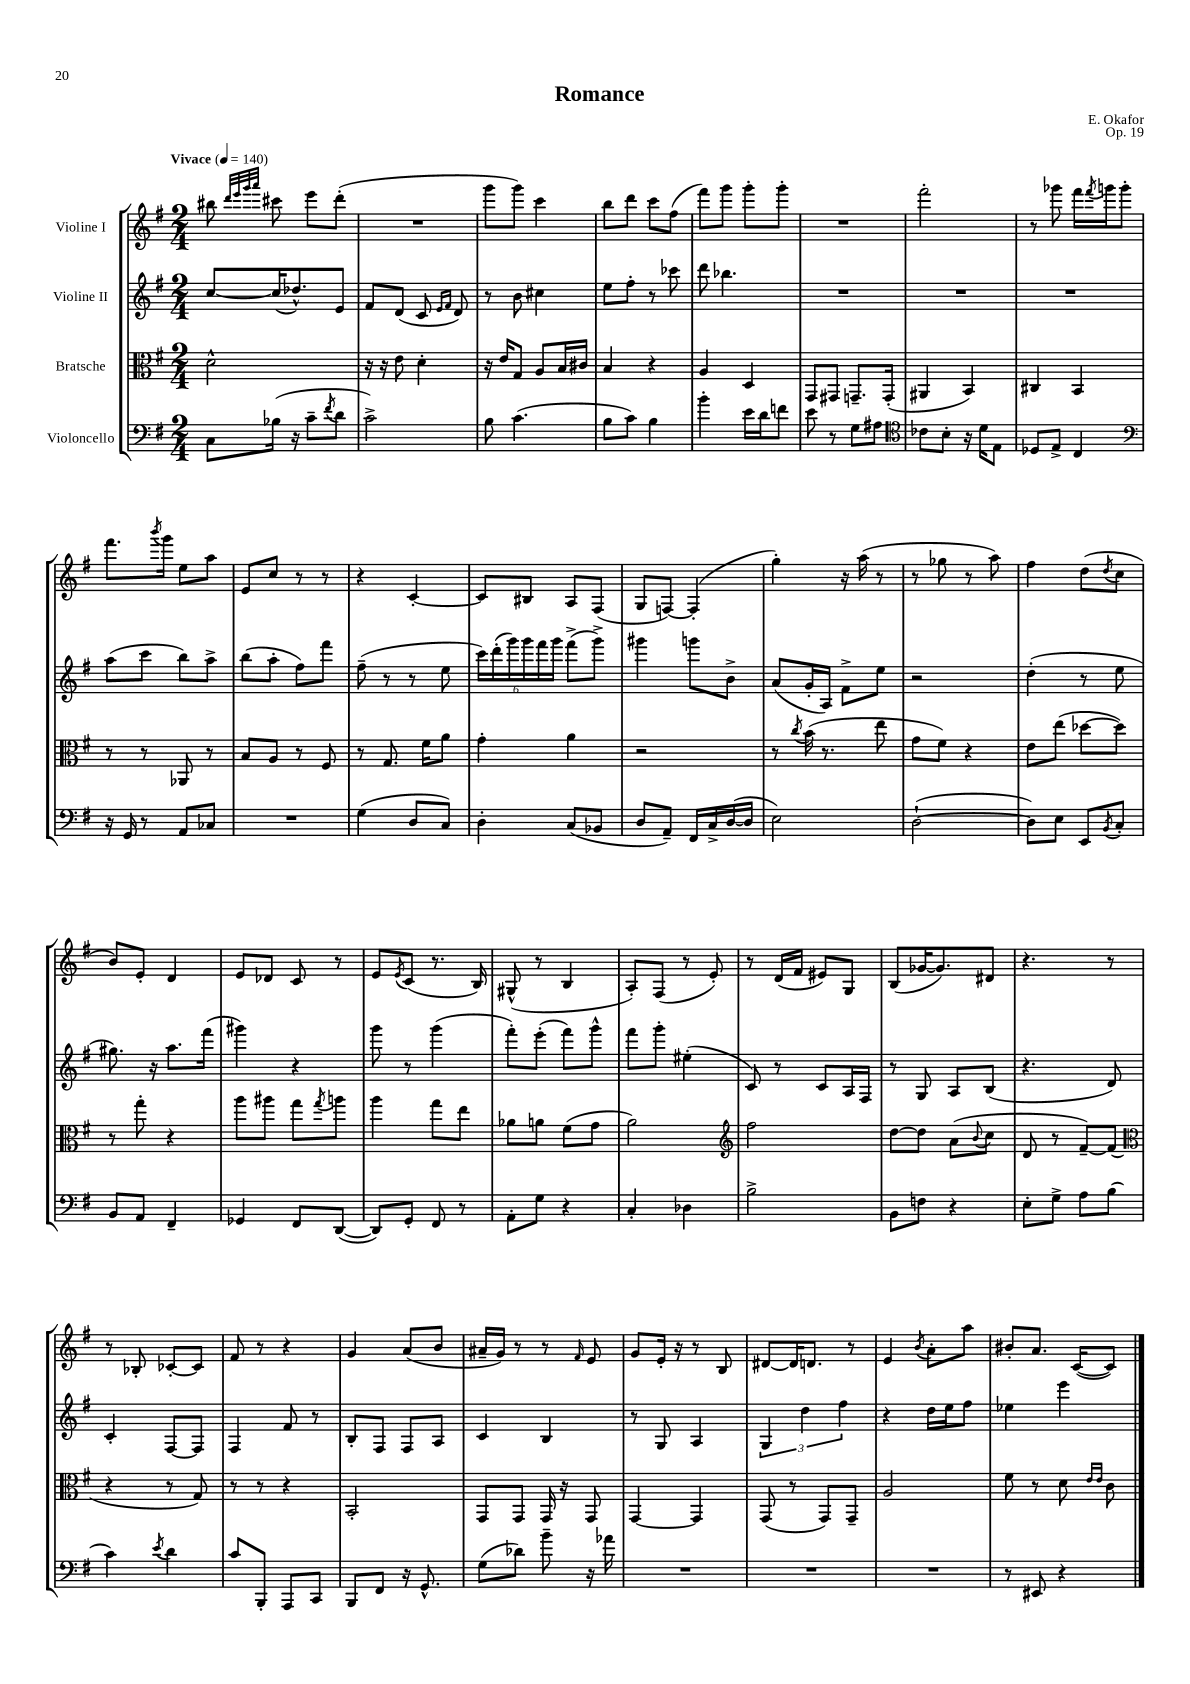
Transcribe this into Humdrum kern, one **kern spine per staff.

**kern	**kern	**kern	**kern
*staff4	*staff3	*staff2	*staff1
*clefF4	*clefC3	*clefG2	*clefG2
*k[f#]	*k[f#]	*k[f#]	*k[f#]
*M2/4	*M2/4	*M2/4	*M2/4
*MM140	*MM140	*MM140	*MM140
8C\L	2d^^\	[8cc/L	8bb#\
.	.	.	32qqddd/LLL
.	.	.	32qqeee/
.	.	.	32qqggg/
.	.	.	32qqaaa/JJJ
(16B-\Jk	.	(16cc/]K	8ccc#\
16r	.	8.dd-^^/)	.
8c~\L	.	.	8eee\L
8qf#/	.	.	.
8d\J	.	8e/J	(8ddd'\J
=	=	=	=
2c^\)	16r	8f#/L	2r
.	16r	.	.
.	8e\	(8d/J	.
.	4d'\	8c/	.
.	.	16qqe/LL	.
.	.	16qqf#/JJ	.
.	.	8d/)	.
=	=	=	=
8B\	16r	8r	8ggg\L
.	16e/LK	.	.
(4.c\	8G/J	8b\	8ggg\J)
.	8A/L	4cc#\	4ccc\
.	16B/L	.	.
.	16c#/JJ	.	.
=	=	=	=
8B\L	4B/	8ee\L	8bb\L
8c\J)	.	8ff#'\J	8ddd\J
4B\	4r	8r	8ccc\L
.	.	8ccc-\	(8ff#\J
=	=	=	=
4b'\	4A/	8ddd\	8fff#\L)
.	.	4.bb-\	8ggg\J
16e\LL	4D/	.	8ggg'\L
16d\J	.	.	.
8f\J	.	.	8ggg'\J
=	=	=	=
8e\	8GG/L	2r	2r
8r	8GG#/J	.	.
8G\L	8.GG~/L	.	.
8A#\J	.	.	.
.	(16GG'/Jk	.	.
=	=	=	=
*clefC4	*	*	*
8c-\L	4AA#/	2r	2fff#'\
8B'\J	.	.	.
16r	4BB/)	.	.
16d\LK	.	.	.
8E\J	.	.	.
=	=	=	=
8D-/L	4C#/	2r	8r
8E^/J	.	.	8ggg-\
4C/	4BB/	.	16fff#\LL
.	.	.	8qfff#/
.	.	.	16ggg\J
.	.	.	8ggg'\J
=	=	=	=
*clefF4	*	*	*
16r	8r	(8aa\L	8.fff#\L
16GG/	.	.	.
8r	8r	8ccc\J	.
.	.	.	8qbbb/
.	.	.	16ggg\Jk
8AA/L	8AA-/	8bb\L)	8ee\L
8C-/J	8r	8aa^\J	8aa\J
=	=	=	=
2r	8B/L	(8bb\L	8e/L
.	8A/J	8aa'\J	8cc/J
.	8r	8ff#\L)	8r
.	8F#/	8fff#\J	8r
=	=	=	=
(4G\	8r	(8ff#~\	4r
.	8.G/	8r	.
8D/L	.	8r	[4c'/
.	16f#\LK	.	.
8C/J)	8a\J	8ee\	.
=	=	=	=
4D'\	4g'\	24ccc\LL)	8c/]L
.	.	(24ddd'\	.
.	.	24ggg\)	.
.	.	24ggg\	8B#/J
.	.	24fff#\	.
.	.	24ggg\JJ	.
(8C/L	4a\	(8fff#^\L	8A/L
8BB-/J	.	8ggg^\J)	(8F#/J
=	=	=	=
8D/L	2r	4ggg#\	8G/L
8AA~/J)	.	.	[8F/J)
16FF#/LL	.	8ggg\L	(4F'/]
16C^/	.	.	.
([16D/	.	8b^\J	.
16D/]JJ	.	.	.
=	=	=	=
2E\)	8r	(8a/L	4gg'\)
.	8qcc/	.	.
.	(16b\	16g'/L	.
.	8.r	16A/JJ)	.
.	.	8f#^\L	16r
.	.	.	(16aa\
.	8ee\	8ee\J	8r
=	=	=	=
([2D`\	8g\L	2r	8r
.	8f#\J)	.	8gg-\
.	4r	.	8r
.	.	.	8aa\)
=	=	=	=
8D\]L)	8e\L	(4dd'\	4ff#\
8E\J	(8ee\J	.	.
8EE/L	[8dd-\L	8r	(8dd\L
8qBB/	.	.	8qdd/
8C'/J	8dd-\]J)	8ee\	8cc\J
=	=	=	=
8BB/L	8r	8.gg#\)	8b/L)
8AA/J	8gg'\	.	8e'/J
.	.	16r	.
4FF#~/	4r	8.aa\L	4d/
.	.	(16fff#\Jk	.
=	=	=	=
4GG-/	8aa\L	4ggg#\)	8e/L
.	8aa#\J	.	8d-/J
8FF#/L	8gg\L	4r	8c/
.	8qgg/	.	.
([8DD/J	8aa\J	.	8r
=	=	=	=
8DD/]L)	4aa\	8ggg\	8e/L
.	.	.	8qe/
8GG'/J	.	8r	(8c/J
8FF#/	8gg\L	(4ggg\	8.r
8r	8ee\J	.	.
.	.	.	16B/)
=	=	=	=
8AA'\L	8a-\L	8fff#'\L)	(8G#^^/
8G\J	8a\J	(8eee'\J	8r
4r	(8f#\L	8fff#\L)	4B/
.	8g\J	8ggg^^\J	.
=	=	=	=
4C'/	2a\)	8fff#\L	8A'/L)
.	.	8ggg'\J	(8F#/J
4D-\	.	(4ee#'\	8r
.	.	.	8e'/)
=	=	=	=
*	*clefG2	*	*
2B^\	2ff#\	8c/)	8r
.	.	8r	(16d/LL
.	.	.	16f#/JJ
.	.	8c/L	8e#/L)
.	.	16A/L	8G/J
.	.	16F#/JJ	.
=	=	=	=
8BB\L	[8dd\L	8r	(8B/L
8F\J	8dd\]J	8G/	[16g-/K
.	.	.	8.g-/])
4r	(8a\L	8A/L	.
.	8qqb/	.	.
.	8cc\J	(8B/J	8d#/J
=	=	=	=
8E'\L	8d/	4.r	4.r
8G^\J	8r	.	.
8A\L	[8f#~/L)	.	.
(8B\J	(8f#/]J	8d/)	8r
=	=	=	=
*	*clefC3	*	*
4c\)	4r	4c'/	8r
.	.	.	8B-'/
8qe/	.	.	.
4d\	8r	[8F#/L	[8c-'/L
.	8G/)	8F#/]J	8c-/]J
=	=	=	=
8c/L	8r	4F#/	8f#/
8BBB'/J	8r	.	8r
8AAA/L	4r	8f#/	4r
8CC/J	.	8r	.
=	=	=	=
8BBB/L	2BB'/	8B'/L	4g/
8FF#/J	.	8F#/J	.
16r	.	8F#/L	(8a/L
8.GG^^/	.	.	.
.	.	8A/J	8b/J
=	=	=	=
(8G\L	8GG/L	4c/	16a#~/LL
.	.	.	16g/JJ)
8d-\J)	8GG/J	.	8r
8b~\	16GG/	4B/	8r
.	16r	.	.
.	.	.	16qqf#/
16r	8GG/	.	8e/
16a-\	.	.	.
=	=	=	=
2r	[4GG/	8r	8g/L
.	.	8G/	16e'/Jk
.	.	.	16r
.	4GG/]	4A/	8r
.	.	.	8B/
=	=	=	=
2r	(8GG/	6G/	[8d#/L
.	8r	.	16d#/]K
.	.	6dd\	.
.	.	.	8.d/J
.	8GG/L)	.	.
.	.	6ff#\	.
.	8GG~/J	.	8r
=	=	=	=
2r	2A/	4r	4e/
.	.	.	8qb/
.	.	16dd\LL	8a'\L
.	.	16ee\J	.
.	.	8ff#\J	8aa\J
=	=	=	=
8r	8f#\	4ee-\	8b#'/L
8EE#/	8r	.	8.a/J
4r	8d\	4eee\	.
.	.	.	([16c/LK
.	16qqe/LL	.	.
.	16qqe/JJ	.	.
.	8c\	.	8c/]J)
==	==	==	==
*-	*-	*-	*-
